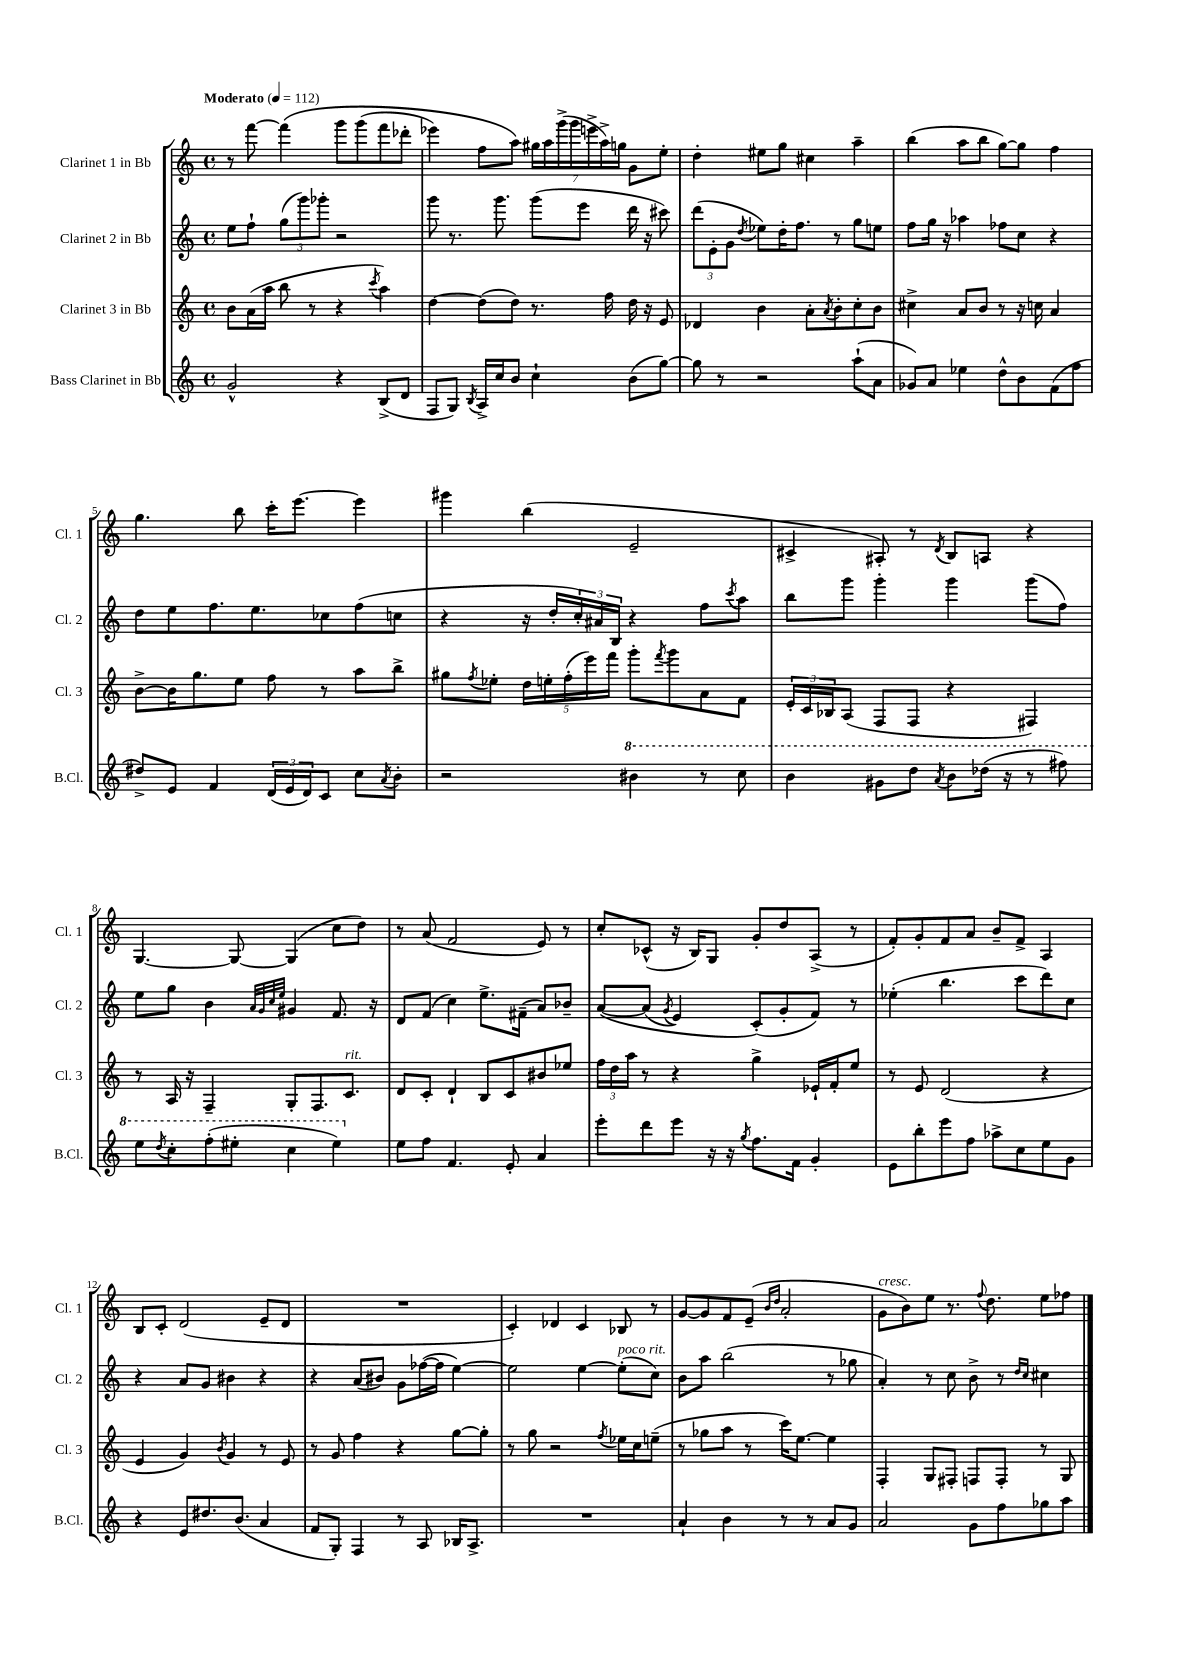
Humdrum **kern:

**kern	**kern	**kern	**kern
*part4	*part3	*part2	*part1
*staff4	*staff3	*staff2	*staff1
*I"Bass Clarinet in Bb	*I"Clarinet 3 in Bb	*I"Clarinet 2 in Bb	*I"Clarinet 1 in Bb
*I'B.Cl.	*I'Cl. 3	*I'Cl. 2	*I'Cl. 1
*clefG2	*clefG2	*clefG2	*clefG2
*k[]	*k[]	*k[]	*k[]
*M4/4	*M4/4	*M4/4	*M4/4
*met(c)	*met(c)	*met(c)	*met(c)
*MM112	*MM112	*MM112	*MM112
=1	=1	=1	=1
!	!	!	!LO:TX:a:B:t=Moderato
2g^^/	8b\L	8ee\L	8r
.	(16a\L	8ff`\J	[8fff\
.	16aa\JJ	.	.
.	8bb\	(12gg\L	(4fff\]
.	.	12ggg\)	.
.	8r	.	.
.	.	12ggg-X'\J	.
4r	4r	2r	8ggg\L
.	.	.	(8ggg\
.	8qccc/	.	.
(8B^/L	4aa\)	.	8fff\
8d/J	.	.	8ddd-X'\J
=2	=2	=2	=2
8F/L	[4dd\	8ggg\	4eee-X\)
8G/J)	.	8.r	.
8qB/	.	.	.
16A^/LL	(8dd\L]	.	8ff\L
16cc/J	.	8.ggg\	.
8b/J	8dd\J)	.	8aa\J)
4cc`\	8.r	(8ggg\L	28gg#X\LL
.	.	.	28aa\
.	.	.	(28ggg^\
.	.	.	28ggg\
.	.	8eee\J	.
.	.	.	28eeen^\
.	.	.	28aa^\)
.	16ff\	.	.
.	.	.	28ggn\JJ
(8b\L	16dd\	16ddd\	8g\L
.	16r	16r	.
[8gg\J)	8e/	8ccc#X\)	8ee'\J
=3	=3	=3	=3
8gg\]	4d-X/	(12ddd\L	4dd'\
.	.	12e'\	.
8r	.	.	.
.	.	12g\J	.
.	.	8qdd/	.
2r	4b\	8ee-X\L)	8ee#X\L
.	.	16dd'\K	8gg\J
.	.	8.ff\J	.
.	8a'\L	.	4cc#X\
.	8qa/	.	.
.	8b'\	8r	.
(8aa`\L	8cc'\	8gg\L	4aa~\
8a\J	8b\J	8een\J	.
=4	=4	=4	=4
8g-X/L)	4cc#X^\	8ff\L	(4bb\
8a/J	.	16gg\Jk	.
.	.	16r	.
4ee-X\	8a/L	4aa-X\	8aa\L
.	8b/J	.	8bb\J
8dd^^\L	8r	8ff-X\L	[8gg\L)
8b\	16r	8cc\J	8gg\J]
.	16ccn\	.	.
(8f\	4a/	4r	4ff\
8ff\J	.	.	.
!!LO:LB:g=z
=5	=5	=5	=5
8dd#X^/L)	[8b^\L	8dd\L	4.gg\
8e/J	16b\K]	8ee\	.
.	8.gg\	.	.
4f/	.	8.ff\	.
.	8ee\J	.	8bb\
.	.	8.ee\	.
(24d/LL	8ff\	.	16ccc'\KL
24e/	.	.	.
.	.	.	[8.eee\J
24d/J)	.	.	.
8c/J	8r	8cc-X\	.
8cc\L	8aa\L	(8ff\	4eee\]
8qa/	.	.	.
8b'\J	8bb^\J	8ccn\J	.
=6	=6	=6	=6
2r	8gg#X\L	4r	4ggg#X\
.	8qff/	.	.
.	8ee-X'\J	.	.
.	20dd\LL	16r	(4bb\
.	20een'\	.	.
.	.	16dd'/LL	.
.	(20ff'\	.	.
.	.	24cc'/)	.
.	20eee\)	.	.
.	.	24a#X/	.
.	20fff\JJ	.	.
.	.	24B/JJ	.
*8va	*	*	*
4bb#X\	8ggg'\L	4r	2e~/
.	8qfff/	.	.
.	8ggg\	.	.
8r	8a\	8ff\L	.
.	.	8qccc/	.
8ccc\	8f\J	8aa\J	.
=7	=7	=7	=7
4bb\	24e'/LL	8bb\L	4c#X^/
.	24c/	.	.
.	24B-X/J	.	.
.	(8A/J	8ggg\J	.
8gg#X\L	8F/L	4ggg'\	8A#X'/)
8ddd\J	8F/J	.	8r
8qaa/	.	.	8qd/
8bb\L	4r	4ggg\	8B/L
(16ddd-X\Jk	.	.	8An/J
16r	.	.	.
8r	4F#X/)	(8ggg\L	4r
8fff#X\)	.	8ff\J)	.
!!LO:LB:g=z
=8	=8	=8	=8
8eee\L	8r	8ee\L	[4.G/
8qddd/	.	.	.
8ccc'\	16A/	8gg\J	.
.	16r	.	.
(8fff'\	4F~/	4b\	.
8eee#X'\J	.	.	8G/_
.	.	32qqa/LLL	.
.	.	32qqg/	.
.	.	32qqcc/	.
.	.	32qqee/JJJ	.
4ccc\	8G'/L	4g#X/	(4G/]
.	8.F/	.	.
4eee#\)	.	8.f/	8cc\L
!	!LO:TX:a:i:t=rit.	!	!
.	8.c/J	.	.
.	.	.	8dd\J)
.	.	16r	.
=9	=9	=9	=9
*X8va	*	*	*
8ee\L	8d/L	8d/L	8r
8ff\J	8c'/J	(8f/J	(8a/
4.f/	4d`/	4cc\)	2f/
.	8B/L	8.ee^\L	.
8e'/	8c/	.	.
.	.	(16f#X~\Jk	.
4a/	8b#X/	8a/L)	8e/)
.	8ee-X/J	8b-X~/J	8r
=10	=10	=10	=10
8eee'\L	24ff\LL	([8a/L	8cc'/L
.	24dd\	.	.
.	24aa\JJ	.	.
8ddd\	8r	(8a/J]	(8c-X^^/J
.	.	8qg/	.
8eee\J	4r	4e/)	16r
.	.	.	16B/KL)
16r	.	.	8G/J
16r	.	.	.
8qgg/	.	.	.
8.ff\L	4gg^\	(8c'/L)	8g'/L
.	.	8g'/	8dd/
16f\Jk	.	.	.
4g'/	16e-X`/LL	8f/J)	(8A^/J
.	16f'/J	.	.
.	8ee/J	8r	8r
=11	=11	=11	=11
8e\L	8r	(4ee-X'\	8f'/L)
8bb'\	8e/	.	8g'/
8eee\	(2d/	4.bb\	8f/
8ff\J	.	.	8a/J
8aa-X^\L	.	.	8b~/L
8cc\	.	8ccc\L	8f^/J
8ee\	4r	8ddd\)	4A/
8g\J	.	8cc\J	.
!!LO:LB:g=z
=12	=12	=12	=12
4r	4e/	4r	8B/L
.	.	.	8c'/J
8e/L	4g/)	8a/L	(2d/
8.dd#X/	.	8g/J	.
.	8qb/	.	.
.	4g/	4b#X\	.
(8.b/J	.	.	.
4a/	8r	4r	8e~/L
.	8e/	.	8d/J
=13	=13	=13	=13
8f/L	8r	4r	1r
8G'/J)	8g/	.	.
4F/	4ff\	(8a/L	.
.	.	8b#X/J)	.
8r	4r	8g\L	.
8A/	.	([16ff-X\L	.
.	.	16ff-\JJ]	.
16B-X/KL	[8gg\L	[4ee\)	.
8.A^/J	.	.	.
.	8gg'\J]	.	.
=14	=14	=14	=14
1r	8r	2ee\]	4c'/)
.	8gg\	.	.
.	2r	.	4d-X/
.	.	[4ee\	4c/
.	8qff/	.	.
!	!	!LO:TX:a:i:t=poco rit.	!
.	16ee-X\LL	(8ee'\L]	8B-X/
.	16cc\J	.	.
.	(8een~\J	8cc\J)	8r
=15	=15	=15	=15
4a`/	8r	8b\L	[8g/L
.	8gg-X\L	8aa\J	8g/]
4b\	8aa\J	(2bb\	8f/
.	8r	.	(8e~/J
.	.	.	16qqb/LL
.	.	.	16qqdd/JJ
8r	16ccc\KL)	.	2a'/
.	[8.ee\J	.	.
8r	.	.	.
8a/L	4ee\]	8r	.
8g/J	.	8gg-X\	.
=16	=16	=16	=16
!	!	!	!LO:TX:a:i:t=cresc.
2a/	4F'/	4a'/)	8g\L
.	.	.	8b\)
.	8G/L	8r	8ee\J
.	8F#X'/J	8cc\	8.r
8g\L	8Fn/L	8b^\	.
.	.	.	8qqff/
.	.	.	8.dd\
8ff\	8F'/J	8r	.
.	.	16qqdd/LL	.
.	.	16qqcc/JJ	.
8gg-X\	8r	4cc#X\	8ee\L
8aa\J	8G/	.	8ff-X\J
==	==	==	==
*-	*-	*-	*-
